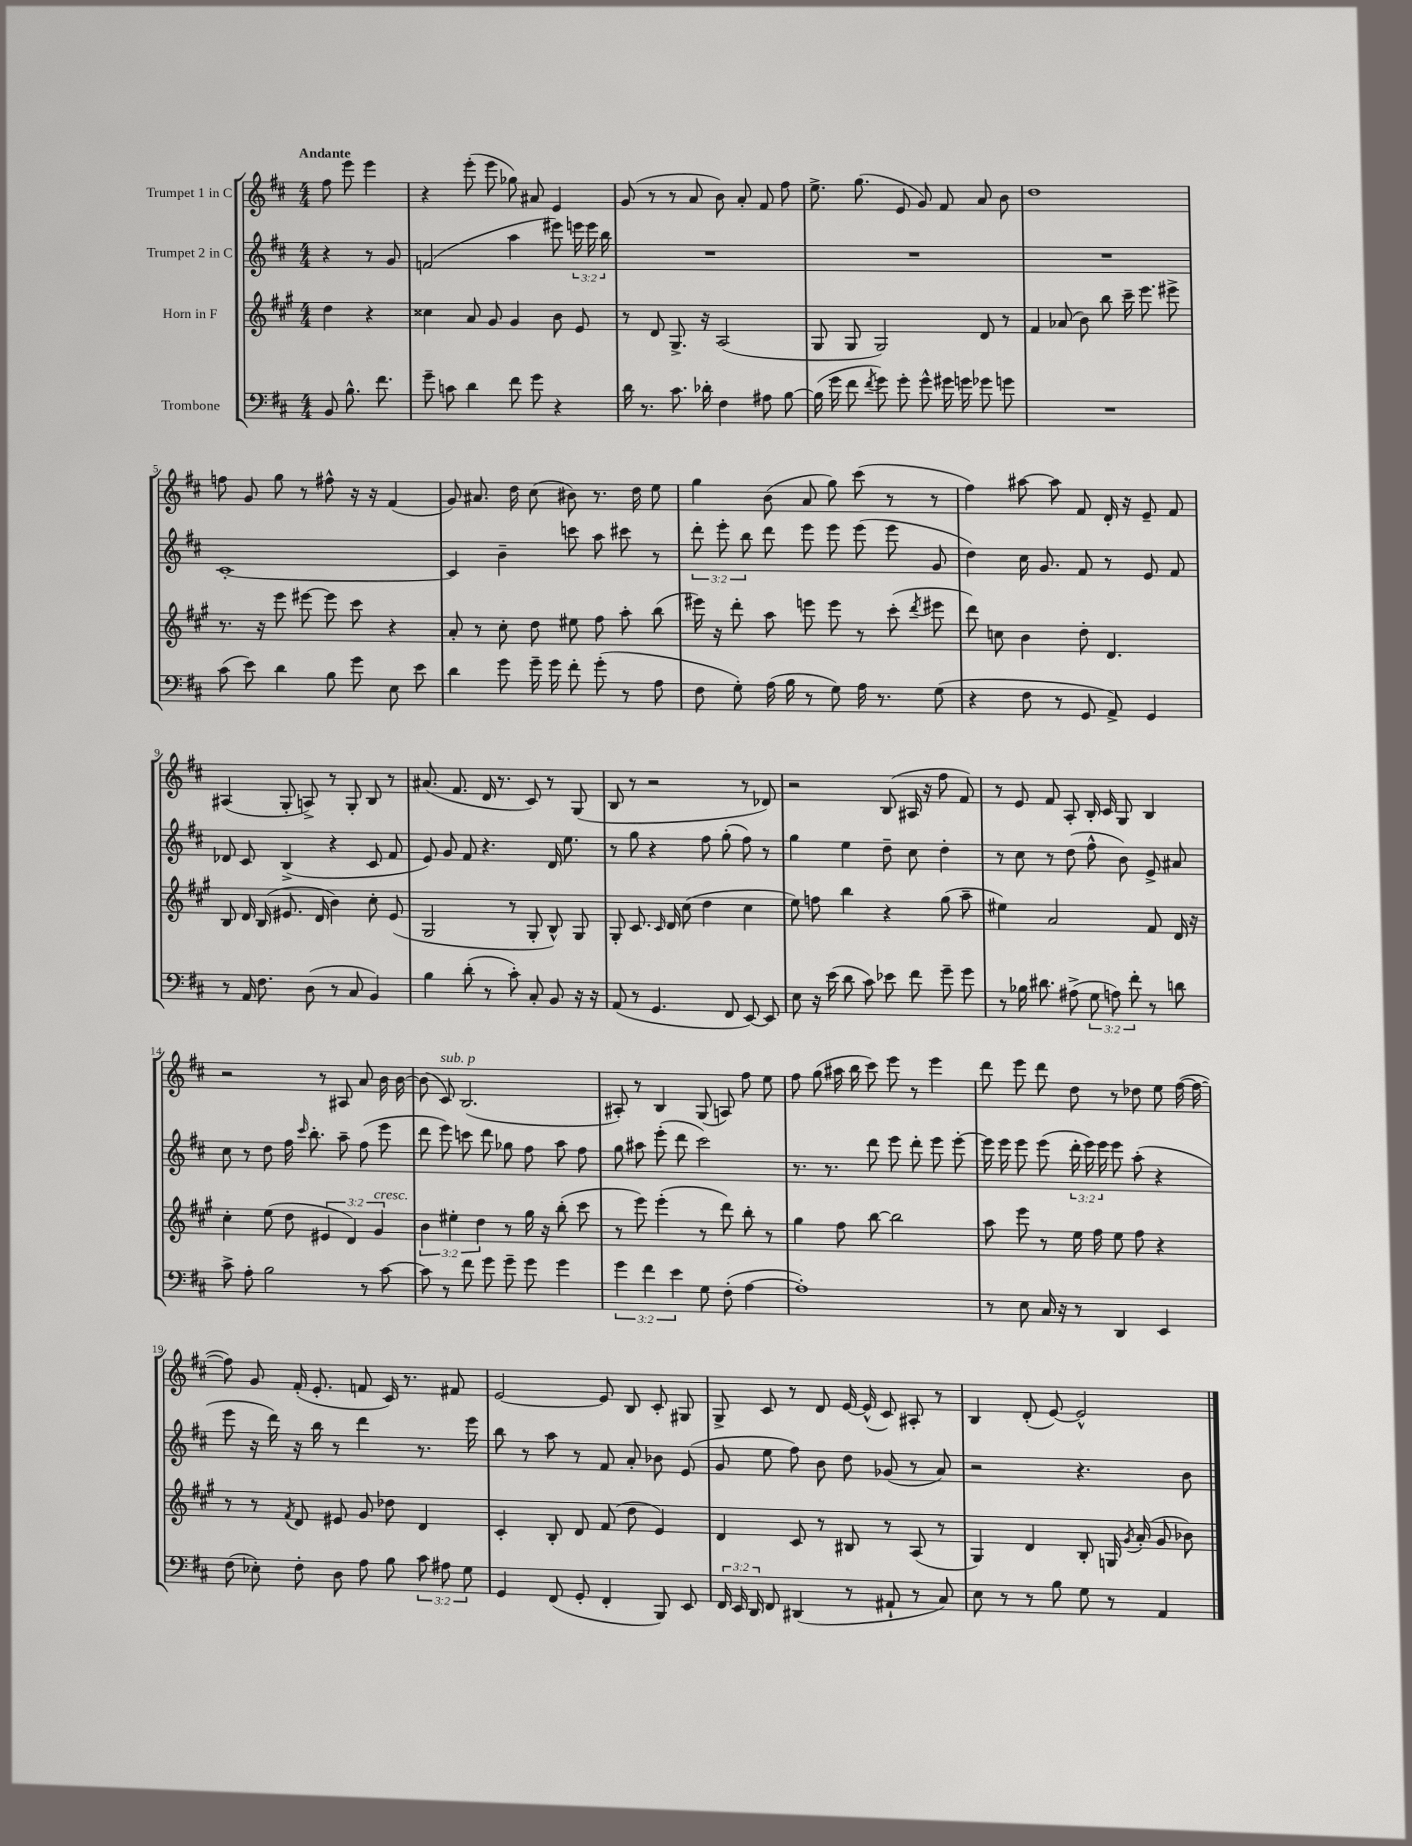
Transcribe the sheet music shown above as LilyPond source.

<<
\new StaffGroup <<
\new Staff = "s0" \with { instrumentName = "Trumpet 1 in C" } {
    \clef treble \key d \major \numericTimeSignature \time 4/4 \partial 2 \tempo "Andante"
    \autoBeamOff fis''8 e'''8 e'''4 |
    r4 e'''8-.( e'''8 ges''8) ais'8 e'4 |
    g'8( r8 r8 a'8 b'8) a'8-. fis'8 fis''8 |
    e''8.-> g''8.( e'8 g'8) fis'8 a'8 b'8 |
    d''1 |
    f''8 g'8 g''8 r8 fis''8-^ r16 r16 fis'4( |
    g'8) ais'8. d''16 cis''8( bis'8) r8. d''16 e''8 |
    g''4 b'8( a'8 g''8) cis'''8( r8 r8 |
    fis''4) ais''8~ ais''8 fis'8 d'16-. r16 e'8-- fis'8 |
    ais4( g8-. a8->) r8 g8-. b8 r8 |
    ais'8.( fis'8. d'16 r8. cis'8) r8 g8( |
    b8 r8 r2 r8 des'8) |
    r2 b8( ais16 r16 fis''8 fis'8) |
    r8 e'8 fis'8 a8-. b16-. cis'16 g8 b4 |
    r2 r8 ais8 a'8 b'16 b'16~ |
    b'8( cis'8^\markup { \italic "sub. p" }) b2.( |
    ais8-.) r8 b4 g8( a8) fis''8 e''8 |
    fis''8 g''8( ais''16 b''16 cis'''8) e'''8 r8 e'''4 |
    d'''8 e'''8 d'''8 d''8 r8 des''8 e''8 fis''16~( fis''16~ |
    fis''8) g'8 fis'16-.( e'8.-. f'8 cis'16) r8. fis'8 |
    e'2~ e'8 b8 cis'8-. gis8 |
    g8-> cis'8 r8 d'8 e'16~ e'16-^( cis'8) ais8-. r8 |
    b4 d'8-.( e'8~) e'2-^ \bar "|." |
}
\new Staff = "s1" \with { instrumentName = "Trumpet 2 in C" } {
    \clef treble \key d \major \numericTimeSignature \time 4/4 \override Staff.TupletNumber.text = #tuplet-number::calc-fraction-text \partial 2
    \autoBeamOff r4 r8 g'8 |
    f'2( a''4 eis'''8) \tuplet 3/2 { e'''16 e'''16 b''16 } |
    R1 |
    R1 |
    R1 |
    cis'1~-. |
    cis'4 b'4-- c'''8 a''8 cis'''8 r8 |
    \tuplet 3/2 { d'''8-. e'''8-. b''8 } d'''8 e'''8 e'''8 e'''8( e'''8 g'8 |
    d''4) cis''16 g'8. fis'8 r8 e'8 fis'8 |
    des'8 cis'8 b4->( r4 cis'8 fis'8 |
    e'8) g'8 fis'8 r4. d'16 e''8. |
    r8 g''8 r4 fis''8 g''8-.( fis''8) r8 |
    g''4 e''4 d''8-- cis''8 d''4-. |
    r8 cis''8 r8 d''8( fis''8-^ b'8) e'8-> ais'8 |
    cis''8 r8 d''8 fis''16 \grace { cis'''16 } b''8.-. a''8-- fis''8( e'''8 |
    d'''8 e'''8) c'''8 d'''8 ges''8 fis''8 a''8 fis''8 |
    g''8 ais''8 e'''8-.( d'''8 cis'''2) |
    r8. r8. d'''8 e'''8 d'''8-. e'''8 e'''8~-. |
    e'''16 e'''16 e'''8 e'''8( \tuplet 3/2 { d'''16-. e'''16) e'''16 } e'''8 a''8-.( r4 |
    e'''8 r16 d'''16) r16 b''16 r8 d'''4 r8. e'''16 |
    b''8 r8 a''8 r8 fis'8 a'8-. bes'8 e'8( |
    g'8 e''8 fis''8) b'8 d''8 ges'8( r8 a'8) |
    r2 r4. b'8 \bar "|." |
}
\new Staff = "s2" \with { instrumentName = "Horn in F" } {
    \clef treble \key a \major \numericTimeSignature \time 4/4 \override Staff.TupletNumber.text = #tuplet-number::calc-fraction-text \partial 2
    \autoBeamOff d''4 r4 |
    cisis''4 a'8 gis'8 gis'4 b'8 e'8 |
    r8 d'8 gis8.-> r16 a2( |
    gis8 gis8 gis2) d'8 r8 |
    fis'4 aes'8( b'8) b''8 cis'''16-- e'''8. eis'''8-> |
    r8. r16 e'''8 eis'''8~ eis'''8 cis'''8 r4 |
    a'8-. r8 cis''8-. d''8 eis''8 fis''8 a''8-. b''8( |
    eis'''16) r16 d'''8-. a''8 e'''8 e'''8 r8 cis'''8-.( \acciaccatura { d'''8 } eis'''8 |
    d'''8) c''8 b'4 d''8-. d'4. |
    b8 d'16 b16( eis'8. d'16 b'4) cis''8-. eis'8( |
    gis2 r8 gis8-. b8-^) gis8 |
    gis8-. cis'8. \grace { cis'16 } d'16 cis''8( d''4 cis''4 |
    e''8) f''8 b''4 r4 gis''8( a''8-- |
    eis''4) a'2 fis'8 d'16 r16 |
    cis''4-. e''8( d''8 \tuplet 3/2 { eis'4 d'4) gis'4^\markup { \italic "cresc." } } |
    \tuplet 3/2 { b'4 eis''4-. d''4 } r8 gis''16 r16 b''8-.( cis'''8 |
    r8 e'''8) e'''4-.( r8 d'''8) b''8-. r8 |
    gis''4 fis''8 b''8~ b''2 |
    a''8 e'''8 r8 e''16 fis''16 e''8 fis''8 r4 |
    r8 r8 \acciaccatura { fis'8 } d'8 eis'8 gis'8 des''8 d'4 |
    cis'4-. b8-. d'8 fis'8( d''8 e'4) |
    d'4 cis'8 r8 bis8 r8 a8( r8 |
    gis4) d'4 b8-. g16 \acciaccatura { gis'8 } a'16-.( gis'8 bes'8) \bar "|." |
}
\new Staff = "s3" \with { instrumentName = "Trombone" } {
    \clef bass \key d \major \numericTimeSignature \time 4/4 \override Staff.TupletNumber.text = #tuplet-number::calc-fraction-text \partial 2
    \autoBeamOff b,8 b8.-^ fis'8. |
    g'8-- c'8 d'4 fis'8 g'8 r4 |
    d'16 r8. cis'8. des'16-. fis4 ais8 b8~ |
    b16( g'16 fis'8 \acciaccatura { fis'8 } g'8) g'8-. g'8-^ gis'16 g'16 ges'8 g'8 |
    R1 |
    cis'8( e'8) d'4 b8 g'8 e8 e'8 |
    d'4 g'8 g'16-- g'16 fis'8-. g'8-.( r8 a8 |
    fis8 g8-.) a16( b16 r8 g8) a16 r8. g8( |
    r4 fis8 r8 g,8 a,8->) g,4 |
    r8 a,16 fis8. d8( r8 cis8 b,4) |
    b4 d'8-.( r8 cis'8-.) cis8-. b,8 r16 r16 |
    a,8( r8 g,4. fis,8 e,8~) e,8 |
    e8 r16 e'16( d'8 cis'8) ees'8 fis'8 g'8-- g'8 |
    r8 bes16 dis'8. ais8->( \tuplet 3/2 { g8 a8) fis'8-. } r8 d'8 |
    cis'8-> a8-. b2 r8 cis'8~ |
    cis'8 r8 fis'8 g'8 g'8-- g'8 g'4 |
    \tuplet 3/2 { g'4 fis'4 e'4 } g8 fis8-.( a4~ |
    a1-.) |
    r8 e8 cis16 r16 r8 d,4 e,4 |
    fis8( ees8-.) fis8-. d8 a8 b8 \tuplet 3/2 { cis'8 ais8 g8 } |
    g,4 fis,8( g,8-. fis,4-. b,,8) e,8 |
    \tuplet 3/2 { fis,16 e,16 d,16 } fis,8 dis,4( r8 ais,8-! r8 cis8) |
    e8 r8 r8 b8 g8 r8 a,4 \bar "|." |
}
>>
>>
